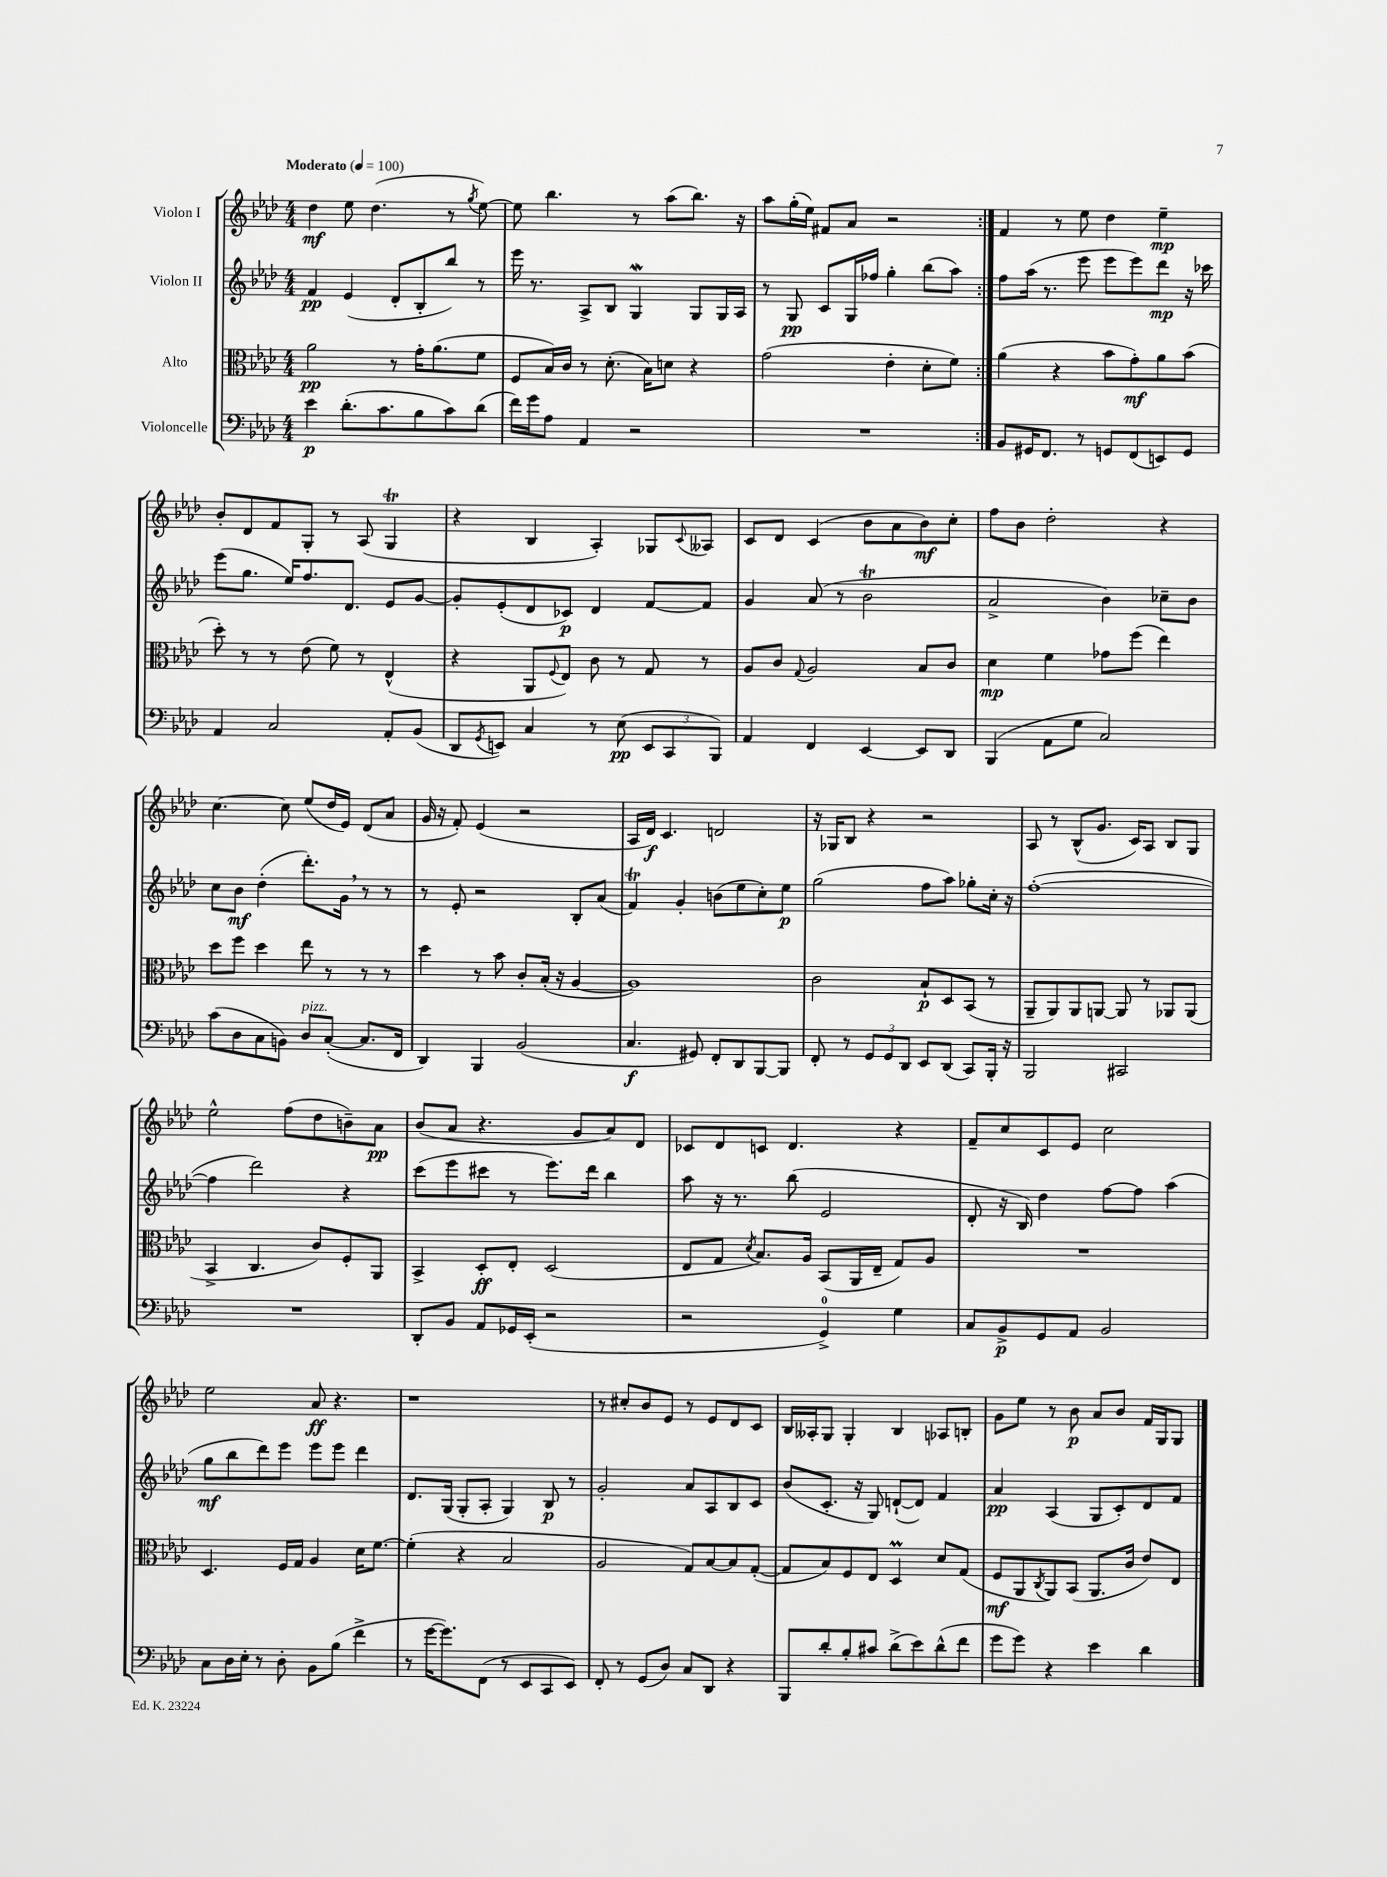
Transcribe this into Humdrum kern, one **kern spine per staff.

**kern	**dynam	**kern	**dynam	**kern	**dynam	**kern	**dynam
*part4	*part4	*part3	*part3	*part2	*part2	*part1	*part1
*staff4	*staff4	*staff3	*staff3	*staff2	*staff2	*staff1	*staff1
*I"Violoncelle	*	*I"Alto	*	*I"Violon II	*	*I"Violon I	*
*clefF4	*	*clefC3	*	*clefG2	*	*clefG2	*
*k[b-e-a-d-]	*	*k[b-e-a-d-]	*	*k[b-e-a-d-]	*	*k[b-e-a-d-]	*
*M4/4	*	*M4/4	*	*M4/4	*	*M4/4	*
*MM100	*	*MM100	*	*MM100	*	*MM100	*
=1	=1	=1	=1	=1	=1	=1	=1
!	!	!	!	!	!	!LO:TX:a:B:t=Moderato	!
4e-\	p	2a-\	pp	4f/	pp	4dd-\	mf
(8.d-'\L	.	.	.	(4e-/	.	8ee-\	.
.	.	.	.	.	.	(4.dd-\	.
8.c\	.	.	.	.	.	.	.
.	.	8r	.	8d-'/L	.	.	.
8B-\	.	16g'\KL	.	8B-'/	.	.	.
.	.	(8.a-\	.	.	.	.	.
8c\)	.	.	.	8bb-/J)	.	8r	.
.	.	.	.	.	.	8qgg/	.
(8d-\J	.	8f\J	.	8r	.	[8ee-\)	.
=2	=2	=2	=2	=2	=2	=2	=2
16f\LL)	.	8F/L	.	16eee-\	.	8ee-\]	.
16g\J	.	.	.	8.r	.	.	.
8A-\J	.	16B-/L)	.	.	.	4.bb-\	.
.	.	16c/JJ	.	.	.	.	.
4AA-/	.	8r	.	8A-^/L	.	.	.
.	.	(8.d-'\	.	8B-/J	.	.	.
2r	.	.	.	4GW/	.	8r	.
.	.	16B-\KL)	.	.	.	.	.
.	.	8dn\J	.	.	.	(8aa-\L	.
.	.	4r	.	8G/L	.	8.bb-\J)	.
.	.	.	.	16G/L	.	.	.
.	.	.	.	16A-/JJ	.	16r	.
=3	=3	=3	=3	=3	=3	=3	=3
1r	.	(2g\	.	8r	.	8aa-\L	.
.	.	.	.	8G/	pp	(16gg'\L	.
.	.	.	.	.	.	16ee-\JJ)	.
.	.	.	.	8c/L	.	8f#X/L	.
.	.	.	.	16G/L	.	8a-/J	.
.	.	.	.	16ff-X/JJ	.	.	.
.	.	4e-'\	.	4gg'\	.	2r	.
.	.	8d-'\L	.	(8bb-\L	.	.	.
.	.	8f\J)	.	8aa-\J)	.	.	.
=4:|!	=4:|!	=4:|!	=4:|!	=4:|!	=4:|!	=4:|!	=4:|!
8BB-/L	.	(4a-\	.	8ff\L	.	4f/	.
16GG#X/K	.	.	.	(16aa-\Jk	.	.	.
8.FF/J	.	.	.	8.r	.	.	.
.	.	4r	.	.	.	8r	.
8r	.	.	.	8eee-\	.	8ee-\	.
8GGn/L	.	8b-\L	.	8eee-\L	.	4dd-\	.
(8FF/	.	8g'\)	mf	8eee-\)	.	.	.
8EEn/)	.	8a-\	.	8ddd-\J	mp	4ee-~\	mp
8GG/J	.	(8b-\J	.	16r	.	.	.
.	.	.	.	16ccc-X\	.	.	.
!!LO:LB:g=z
=5	=5	=5	=5	=5	=5	=5	=5
4AA-/	.	8dd-'\)	.	(8eee-\L	.	8b-'/L	.
.	.	8r	.	8.gg\J	.	8d-/	.
2C/	.	8r	.	.	.	8f/	.
.	.	.	.	16ee-/KL)	.	.	.
.	.	(8e-\	.	8.ff/	.	8G'/J	.
.	.	8f\)	.	.	.	8r	.
.	.	.	.	8.d-/J	.	.	.
.	.	8r	.	.	.	(8A-/	.
8AA-'/L	.	(4E-^^/	.	8e-/L	.	4Gt/	.
(8BB-/J	.	.	.	[8g/J	.	.	.
=6	=6	=6	=6	=6	=6	=6	=6
8DD-/L	.	4r	.	8g'/L]	.	4r	.
8qGG/	.	.	.	.	.	.	.
8EEn/J)	.	.	.	(8e-'/	.	.	.
4C/	.	8AA-/L	.	8d-/	.	4B-/	.
.	.	8qqF/	.	.	.	.	.
.	.	8E-/J)	.	8c-X/J)	p	.	.
8r	.	8c\	.	4d-/	.	4A-'/)	.
(8E-\	pp	8r	.	.	.	.	.
12EE/L	.	8G/	.	[8f/L	.	8G-X/L	.
12CC/	.	.	.	.	.	.	.
.	.	.	.	.	.	8qqc/	.
.	.	8r	.	8f/J]	.	8A--X/J	.
12BBB-/J)	.	.	.	.	.	.	.
=7	=7	=7	=7	=7	=7	=7	=7
4AA-/	.	8A-/L	.	4g/	.	8c/L	.
.	.	8c/J	.	.	.	8d-/J	.
.	.	8qqG/	.	.	.	.	.
4FF/	.	2A-/	.	(8a-/	.	(4c/	.
.	.	.	.	8r	.	.	.
[4EE-/	.	.	.	2b-T\	.	8b-\L	.
.	.	.	.	.	.	8a-\	.
8EE-/L]	.	8B-/L	.	.	.	8b-\)	mf
8DD-/J	.	8c/J	.	.	.	8cc'\J	.
=8	=8	=8	=8	=8	=8	=8	=8
(4BBB-/	.	4d-\	mp	2a-^/	.	8ff\L	.
.	.	.	.	.	.	8b-\J	.
8AA-\L	.	4f\	.	.	.	2dd-'\	.
8G\J	.	.	.	.	.	.	.
2C/)	.	8g-X\L	.	4b-\)	.	.	.
.	.	(8ff\J	.	.	.	.	.
.	.	4ee-\)	.	8cc-X~\L	.	4r	.
.	.	.	.	8b-\J	.	.	.
!!LO:LB:g=z
=9	=9	=9	=9	=9	=9	=9	=9
(8c\L	.	8dd-\L	.	8cc\L	.	[4.cc\	.
8D-\	.	8ff\J	.	8b-\J	mf	.	.
8C\	.	4dd-\	.	(4dd-'\	.	.	.
8BBn\J)	.	.	.	.	.	8cc\]	.
!LO:TX:a:i:t=pizz.	!	!	!	!	!	!	!
8D-/L	.	8ee-\	.	8.ddd-'\L)	.	(8ee-/L	.
([8C'/J	.	8r	.	.	.	16dd-/L	.
.	.	.	.	16g,\Jk	.	16e-/JJ)	.
8.C/L]	.	8r	.	8r	.	(8d-/L	.
.	.	8r	.	8r	.	8a-/J	.
16FF/Jk	.	.	.	.	.	.	.
=10	=10	=10	=10	=10	=10	=10	=10
4DD-/)	.	4dd-\	.	8r	.	16g/	.
.	.	.	.	.	.	16r	.
.	.	.	.	8e-'/	.	8f'/)	.
4BBB-/	.	8r	.	2r	.	(4e-/	.
.	.	8b-\	.	.	.	.	.
(2BB-/	.	8c'/L	.	.	.	2r	.
.	.	(16B-'/Jk	.	.	.	.	.
.	.	16r	.	.	.	.	.
.	.	[4A-/	.	8B-'/L	.	.	.
.	.	.	.	(8a-/J	.	.	.
=11	=11	=11	=11	=11	=11	=11	=11
4.C/	f	1A-])	.	4fT/)	.	16A-/LL	.
.	.	.	.	.	.	16d-/JJ)	f
.	.	.	.	.	.	4.c/	.
.	.	.	.	4g'/	.	.	.
8GG#X/)	.	.	.	.	.	.	.
8FF'/L	.	.	.	(8bn\L	.	2dn/	.
8DD-/	.	.	.	8ee-\	.	.	.
[8BBB-/	.	.	.	8cc'\)	.	.	.
8BBB-/J]	.	.	.	8ee-\J	p	.	.
=12	=12	=12	=12	=12	=12	=12	=12
8FF'/	.	2c\	.	(2gg\	.	16r	.
.	.	.	.	.	.	16G-X/KL	.
8r	.	.	.	.	.	8B-/J	.
12GG/L	.	.	.	.	.	4r	.
12GG/	.	.	.	.	.	.	.
12DD-/J	.	.	.	.	.	.	.
8EE-/L	.	8B-`/L	p	8ff\L	.	2r	.
(8DD-/J	.	8D-/	.	8aa-\J)	.	.	.
8CC/L)	.	(8BB-/J	.	8gg-X'\L	.	.	.
16BBB-'/Jk	.	8r	.	16cc'\Jk	.	.	.
16r	.	.	.	16r	.	.	.
=13	=13	=13	=13	=13	=13	=13	=13
2BBB-/	.	8AA-~/L	.	([1ff'	.	8A-/	.
.	.	8AA-/)	.	.	.	8r	.
.	.	8AA-/	.	.	.	(8B-^^/L	.
.	.	[8AAn/J	.	.	.	8.g/J	.
2CC#X/	.	8AA/]	.	.	.	.	.
.	.	.	.	.	.	16c/KL)	.
.	.	8r	.	.	.	8A-/J	.
.	.	8AA-X/L	.	.	.	8B-/L	.
.	.	(8AA-/J	.	.	.	8G/J	.
!!LO:LB:g=z
=14	=14	=14	=14	=14	=14	=14	=14
1r	.	4BB-^/	.	4ff\]	.	2ee-^^\	.
.	.	4.C/	.	2ddd-\)	.	.	.
.	.	.	.	.	.	(8ff\L	.
.	.	8c/L)	.	.	.	8dd-\	.
.	.	8F'/	.	4r	.	8bn~\)	.
.	.	8AA-/J	.	.	.	8a-\J	pp
=15	=15	=15	=15	=15	=15	=15	=15
8DD-'/L	.	4BB-^/	.	(8ccc\L	.	(8b-/L	.
8BB-/J	.	.	.	8eee-\	.	8a-/J	.
8AA-/L	.	8D-'/L	ff	8ccc#X\J	.	4.r	.
16GG-X/L	.	8E-'/J	.	8r	.	.	.
(16EE-'/JJ	.	.	.	.	.	.	.
2r	.	(2D-/	.	8.eee-\L)	.	.	.
.	.	.	.	.	.	8g/L	.
.	.	.	.	16ddd-\Jk	.	.	.
.	.	.	.	4bb-\	.	8a-/)	.
.	.	.	.	.	.	8d-/J	.
=16	=16	=16	=16	=16	=16	=16	=16
2r	.	8E-/L	.	8aa-\	.	8c-X/L	.
.	.	8G/J	.	16r	.	8d-/	.
.	.	.	.	8.r	.	.	.
.	.	8qd-/	.	.	.	.	.
.	.	8.B-/L)	.	.	.	8cn/J	.
.	.	.	.	(8bb-\	.	4.d-/	.
.	.	16A-/Jk	.	.	.	.	.
4GG^/)	.	(8BB-/L	.	2e-/	.	.	.
.	.	16AA-/L	.	.	.	.	.
.	.	16E-~/JJ	.	.	.	.	.
4G\	.	8G/L)	.	.	.	4r	.
.	.	8A-/J	.	.	.	.	.
=17	=17	=17	=17	=17	=17	=17	=17
8C/L	.	1r	.	8d-'/	.	8f~/L	.
8BB-^/	p	.	.	16r	.	8cc/	.
.	.	.	.	16B-/)	.	.	.
8GG/	.	.	.	4dd-\	.	8c/	.
8AA-/J	.	.	.	.	.	8e-/J	.
2BB-/	.	.	.	[8ff\L	.	2cc\	.
.	.	.	.	8ff\J]	.	.	.
.	.	.	.	(4aa-\	.	.	.
!!LO:LB:g=z
=18	=18	=18	=18	=18	=18	=18	=18
8C\L	.	4.D-/	.	8gg\L	mf	2ee-\	.
16D-\L	.	.	.	8bb-\	.	.	.
16E-'\JJ	.	.	.	.	.	.	.
8r	.	.	.	8ddd-\)	.	.	.
8D-'\	.	16F/LL	.	8eee-\J	.	.	.
.	.	16G/JJ	.	.	.	.	.
8BB-\L	.	4A-/	.	8eee-\L	.	8a-/	ff
(8B-\J	.	.	.	8eee-\J	.	4.r	.
4f^\	.	16d-\KL	.	4ddd-\	.	.	.
.	.	[8.f\J	.	.	.	.	.
=19	=19	=19	=19	=19	=19	=19	=19
8r	.	(4f'\]	.	8.d-/L	.	1r	.
[16g\KL	.	.	.	.	.	.	.
8.g\])	.	.	.	(16G/Jk	.	.	.
.	.	4r	.	8G'/L	.	.	.
(8FF\J	.	.	.	8A-'/J	.	.	.
8r	.	2B-/	.	4G/)	.	.	.
8EE-/L	.	.	.	.	.	.	.
8CC/	.	.	.	8B-/	p	.	.
8EE-/J)	.	.	.	8r	.	.	.
=20	=20	=20	=20	=20	=20	=20	=20
8FF'/	.	2A-/	.	2g'/	.	8r	.
8r	.	.	.	.	.	8cc#X'/L	.
(8GG/L	.	.	.	.	.	8b-/	.
8D-/J)	.	.	.	.	.	8e-/J	.
8C/L	.	8G/L)	.	8a-/L	.	8r	.
8DD-/J	.	[8B-/	.	8A-/	.	8e-/L	.
4r	.	8B-/]	.	8B-/	.	8d-/	.
.	.	([8G'/J	.	8c/J	.	8c/J	.
=21	=21	=21	=21	=21	=21	=21	=21
8BBB-/L	.	8G/L]	.	(8b-/L	.	16B-/LL	.
.	.	.	.	.	.	16A--X'/J	.
8d-'/	.	8B-/)	.	8.c'/J	.	8G/J	.
8B-'/	.	8F/	.	.	.	4G'/	.
.	.	.	.	16r	.	.	.
8c#X/J	.	8E-/J	.	8G/)	.	.	.
(8d-^\L	.	4D-M/	.	([8dn`/L	.	4B-/	.
8e-\)	.	.	.	8d/J])	.	.	.
(8d-^^\	.	8d-/L	.	4f/	.	8A-X/L	.
8f\J	.	(8G/J	.	.	.	8Bn'/J	.
=22	=22	=22	=22	=22	=22	=22	=22
8g\L	.	8F/L	mf	4a-/	pp	8g\L	.
8g\J)	.	8AA-/	.	.	.	8ee-\J	.
.	.	8qC/	.	.	.	.	.
4r	.	8AA-/)	.	(4A-/	.	8r	.
.	.	(8BB-/J	.	.	.	8b-\	p
4e-\	.	8.AA-/L	.	8G/L	.	8a-/L	.
.	.	.	.	8c'/)	.	8b-/J	.
.	.	16c/Jk	.	.	.	.	.
4d-\	.	8e-/L)	.	8d-/	.	16f/LL	.
.	.	.	.	.	.	16G/J	.
.	.	8E-/J	.	8f/J	.	8G/J	.
==	==	==	==	==	==	==	==
*-	*-	*-	*-	*-	*-	*-	*-
